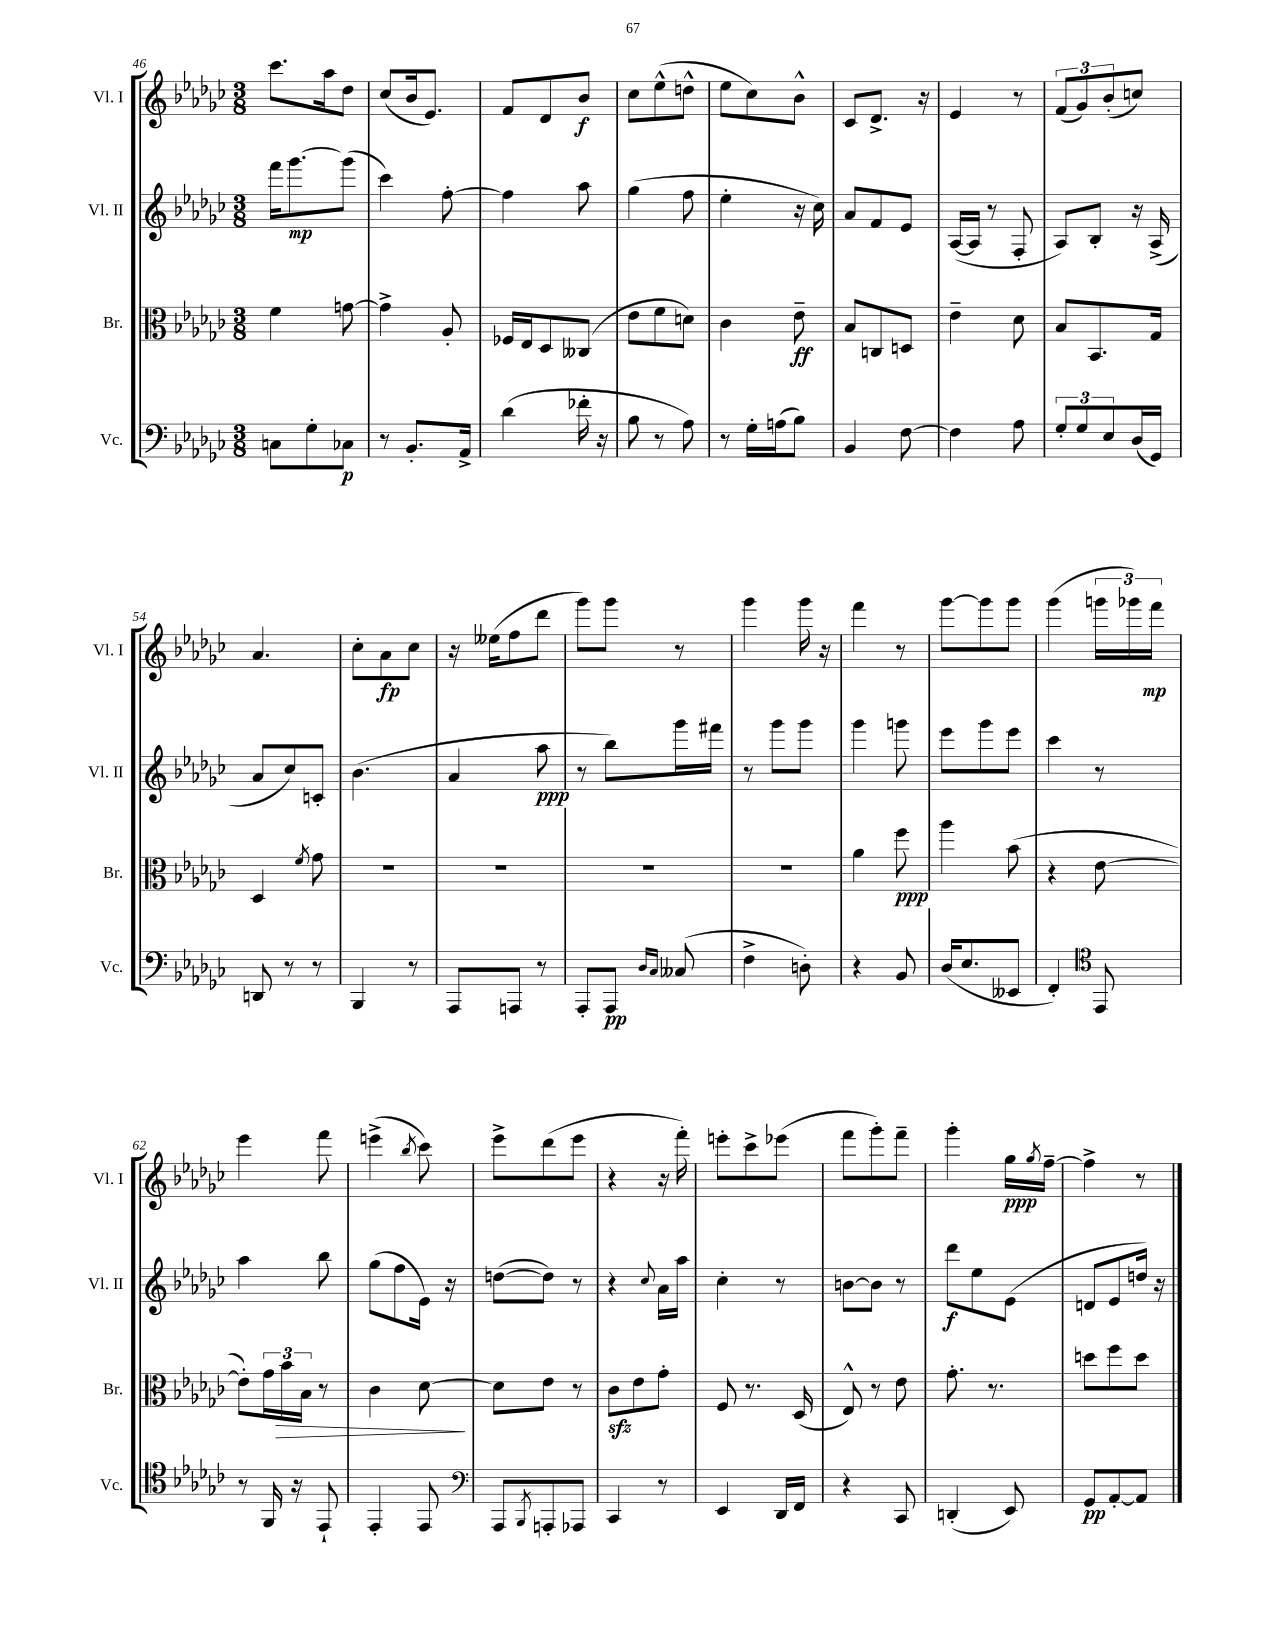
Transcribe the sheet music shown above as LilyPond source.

<<
\new StaffGroup <<
\new Staff = "s0" \with { instrumentName = "Vl. I" shortInstrumentName = "Vl. I" } {
    \clef treble \key ges \major \numericTimeSignature \time 3/8
    ces'''8. aes''16 des''8 |
    ces''8( bes'16 ees'8.) |
    f'8 des'8 bes'8\f |
    ces''8 ees''8-^( d''8-^ |
    ees''8 ces''8) bes'8-^ |
    ces'8 des'8.-> r16 |
    ees'4 r8 |
    \tuplet 3/2 { f'8( ges'8) bes'8-.( } c''8) |
    aes'4. |
    ces''8-. aes'8\fp ces''8 |
    r16 eeses''16( f''8 des'''8 |
    ges'''8) ges'''8 r8 |
    ges'''4 ges'''16 r16 |
    f'''4 r8 |
    ges'''8~ ges'''8 ges'''8 |
    ges'''4( \tuplet 3/2 { g'''16 ges'''16) f'''16\mp } |
    ees'''4 f'''8 |
    e'''4->( \acciaccatura { bes''8 } ces'''8) |
    ees'''8-> des'''8( ees'''8 |
    r4 r16 f'''16-.) |
    e'''8-. ces'''8-> ees'''8( |
    f'''8 ges'''8-.) f'''8-- |
    ges'''4-. ges''16\ppp \acciaccatura { ges''8 } f''16~-- |
    f''4-> r8 \bar "|." |
}
\new Staff = "s1" \with { instrumentName = "Vl. II" shortInstrumentName = "Vl. II" } {
    \clef treble \key ges \major \numericTimeSignature \time 3/8
    f'''16 ges'''8.~\mp ges'''8( |
    ces'''4) f''8~-. |
    f''4 aes''8 |
    ges''4( f''8 |
    ees''4-. r16 ces''16) |
    aes'8 f'8 ees'8 |
    aes16~( aes16 r8 f8-. |
    aes8) bes8-. r16 aes16->( |
    aes'8 ces''8) c'8-. |
    bes'4.( |
    aes'4 aes''8\ppp |
    r8 bes''8) ges'''16 fis'''16 |
    r8 ges'''8 ges'''8 |
    ges'''4 g'''8 |
    ees'''8 ges'''8 ees'''8 |
    ces'''4 r8 |
    aes''4 bes''8 |
    ges''8( f''8 ees'16) r16 |
    d''8~( d''8) r8 |
    r4 \appoggiatura { ces''8 } aes'16 aes''16 |
    ces''4-. r8 |
    b'8~ b'8 r8 |
    des'''8\f ees''8 ees'8( |
    d'8 ees'8 d''16) r16 \bar "|." |
}
\new Staff = "s2" \with { instrumentName = "Br." shortInstrumentName = "Br." } {
    \clef alto \key ges \major \numericTimeSignature \time 3/8
    f'4 g'8~ |
    g'4-> aes8-. |
    fes16 ees16 des8 ceses8( |
    ees'8 f'8 d'8) |
    ces'4 ees'8--\ff |
    bes8 c8 d8 |
    ees'4-- des'8 |
    bes8 bes,8. ges16 |
    des4 \acciaccatura { f'8 } ges'8 |
    R4. |
    R4. |
    R4. |
    R4. |
    aes'4 f''8\ppp |
    aes''4 bes'8( |
    r4 ees'8~ |
    ees'8-.) \tuplet 3/2 { ges'16 bes'16\> bes16 } r8 |
    ces'4 des'8~\! |
    des'8 ees'8 r8 |
    ces'8\sfz ees'8 ges'8-. |
    f8 r8. des16( |
    ees8-^) r8 ees'8 |
    ges'8.-. r8. |
    d''8 f''8 d''8 \bar "|." |
}
\new Staff = "s3" \with { instrumentName = "Vc." shortInstrumentName = "Vc." } {
    \clef bass \key ges \major \numericTimeSignature \time 3/8
    c8 ges8-. ces8\p |
    r8 bes,8.-. aes,16-> |
    des'4( fes'16-. r16 |
    bes8 r8 aes8) |
    r8 ges16-. a16( bes8) |
    bes,4 f8~ |
    f4 aes8 |
    \tuplet 3/2 { ges8-. ges8 ees8 } des16( ges,16) |
    d,8 r8 r8 |
    bes,,4 r8 |
    aes,,8 a,,8 r8 |
    aes,,8-. aes,,8\pp \grace { des16 ces16 } ceses8( |
    f4-> d8-.) |
    r4 bes,8 |
    des16( ees8. eeses,8 |
    f,4-.) \clef tenor ees,8 |
    r8 f,16 r16 ees,8-! |
    ees,4-. ees,8 |
    \clef bass aes,,8 \acciaccatura { bes,,8 } a,,8-. aes,,8 |
    ces,4 r8 |
    ees,4 des,16 f,16 |
    r4 ces,8 |
    d,4-.( ees,8) |
    ges,8\pp aes,8~-. aes,8 \bar "|." |
}
>>
>>
\layout { \context { \Score currentBarNumber = #46 } }
